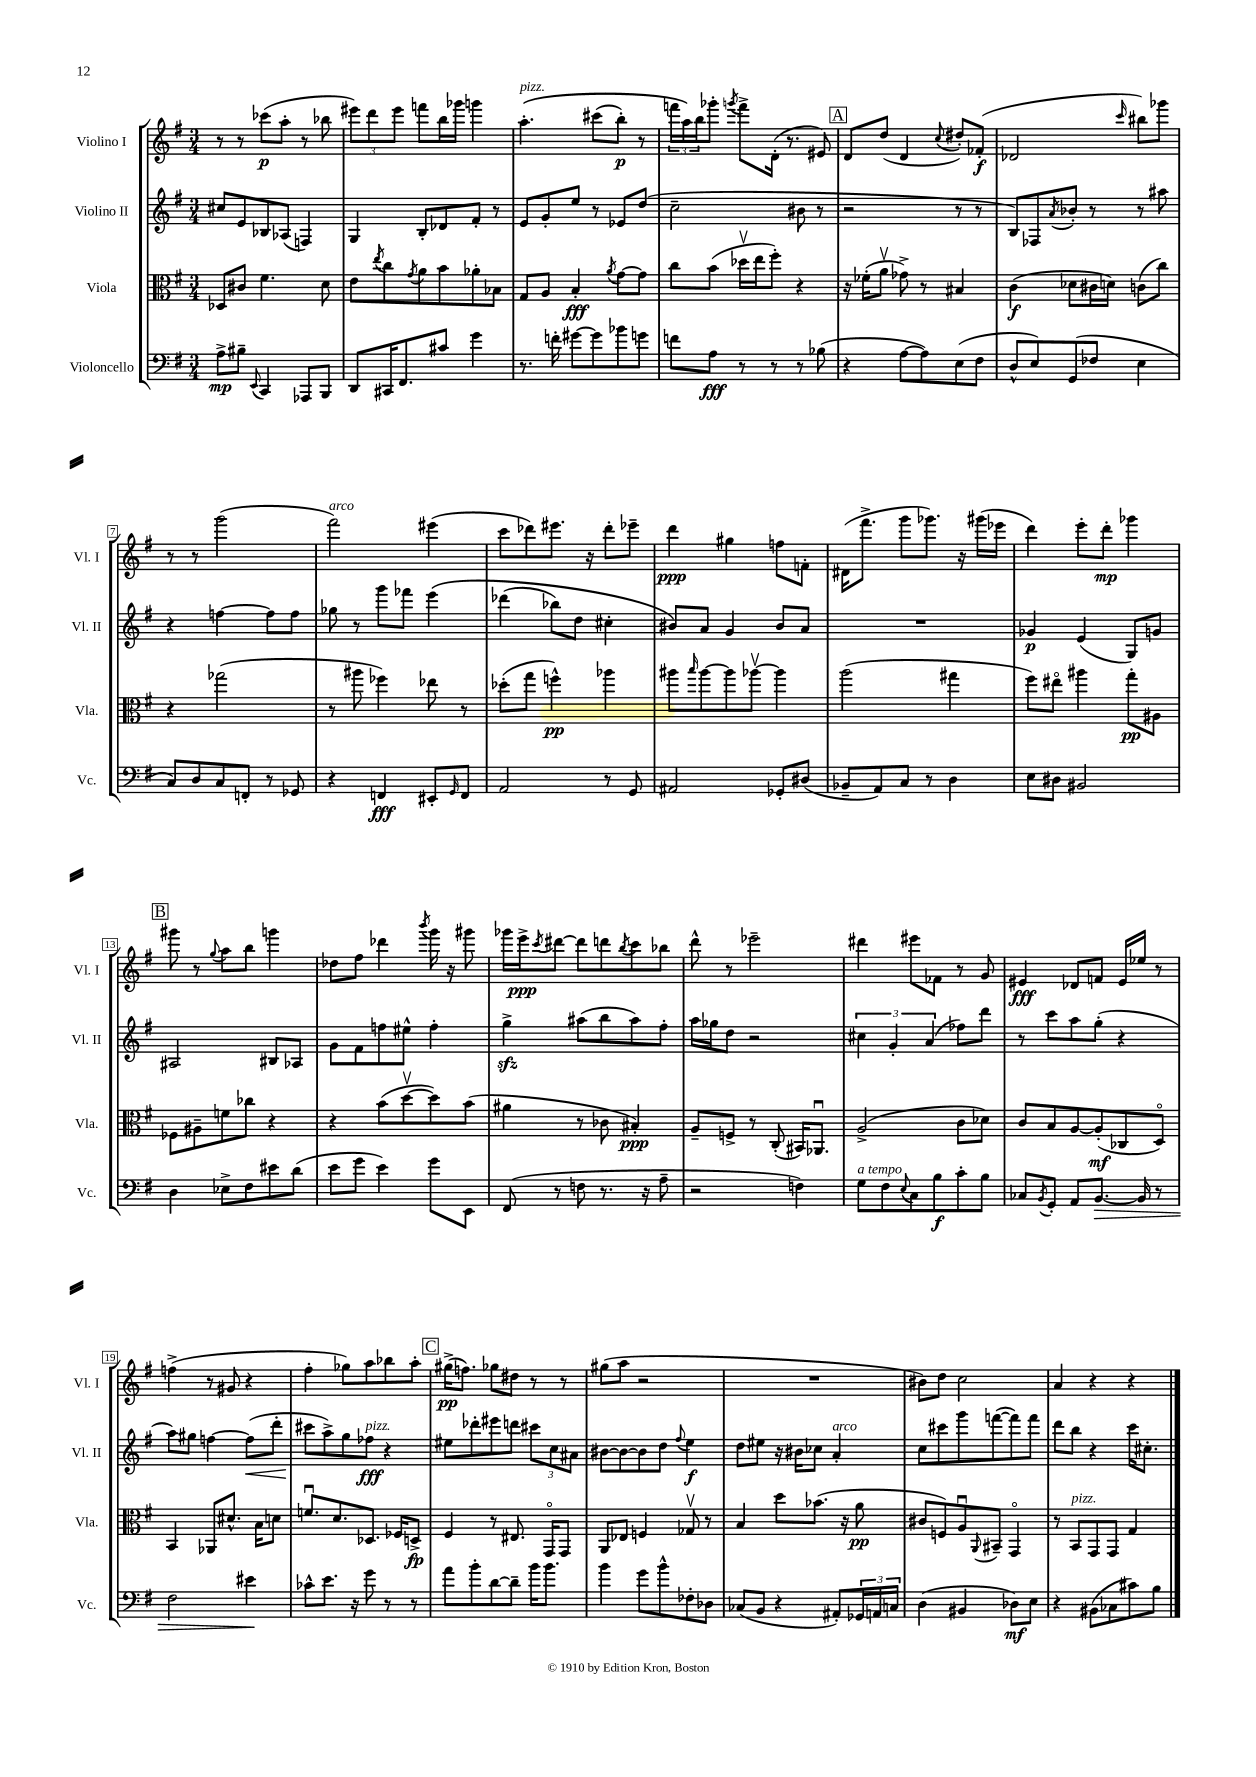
<<
\new StaffGroup <<
\new Staff = "s0" \with { instrumentName = "Violino I" shortInstrumentName = "Vl. I" } {
    \clef treble \key g \major \numericTimeSignature \time 3/4
    r8 r8 ces'''8\p( a''8-. r8 bes''8 |
    \tuplet 3/2 { eis'''8) d'''8 eis'''8 } f'''8 b''16 ges'''16 g'''4 |
    a''4.-.^\markup { \italic "pizz." }\( cis'''8( b''8-.\p) r8 |
    \tuplet 3/2 { f'''16 a''16\) b''16 } ges'''8-. \acciaccatura { g'''8 } f'''8-> d'16-.( r8. eis'8) |
    \mark \markup { \box "A" } d'8 d''8( d'4 \appoggiatura { c''8 } dis''8-.) fes'8-.\f( |
    des'2 \grace { c'''16 } bis''8) ges'''8 |
    r8 r8 g'''2( |
    fis'''2^\markup { \italic "arco" }) eis'''4( |
    c'''8 des'''8) eis'''8. r16 des'''8-. ees'''8-- |
    d'''4\ppp gis''4 f''8 f'8-. |
    dis'16( fis'''8.-> g'''8 ges'''8.) r16 gis'''16( ees'''16 |
    d'''4) e'''8-. d'''8-.\mp ges'''4 |
    \mark \markup { \box "B" } gis'''8 r8 \appoggiatura { g''8 } a''8 b''8 g'''4 |
    des''8 fis''8 des'''4 \acciaccatura { b'''8 } g'''16 r16 gis'''8 |
    ges'''16 e'''16->\ppp \acciaccatura { c'''8 } dis'''8~ dis'''8 d'''8 \acciaccatura { b''8 } c'''8 bes''8 |
    d'''8-^ r8 ees'''2-- |
    dis'''4 eis'''8 fes'8 r8 g'8 |
    eis'4\fff des'8 f'8 eis'16 ees''16 r8 |
    f''4->( r8 gis'8 r4 |
    fis''4-. ges''8) a''8 bes''8 a''8-. |
    \mark \markup { \box "C" } gis''16->\pp( f''8.) ges''8 dis''8 r8 r8 |
    gis''8( a''8 r2 |
    R2. |
    bis'8) d''8 c''2 |
    a'4 r4 r4 \bar "|." |
}
\new Staff = "s1" \with { instrumentName = "Violino II" shortInstrumentName = "Vl. II" } {
    \clef treble \key g \major \numericTimeSignature \time 3/4
    cis''8 e'8 bes8 aes8( f4) |
    g4 b8-. des'8 fis'8-. r8 |
    e'8 g'8-. e''8 r8 ees'8 d''8( |
    c''2-- bis'8 r8 |
    \mark \markup { \box "A" } r2 r8 r8 |
    b8) fes8 \acciaccatura { a'8 } bes'8-. r8 r8 ais''8 |
    r4 f''4~ f''8 f''8 |
    ges''8 r8 g'''8 fes'''8 e'''4\( |
    des'''4( bes''8) d''8 cis''4-. |
    bis'8\) a'8 g'4 bis'8 a'8 |
    R2. |
    ges'4\p e'4( g8) g'8 |
    \mark \markup { \box "B" } ais2 bis8 aes8 |
    g'8 fis'8 f''8 eis''8-^ f''4-. |
    g''4->\sfz ais''8( b''8 ais''8) fis''8-. |
    a''16 ges''16 d''8 r2 |
    \tuplet 3/2 { cis''4 g'4-. a'4( } fes''8) d'''8 |
    r8 c'''8 a''8 g''8-.( r4 |
    a''8) gis''8 f''4~ f''8\<( d'''8-. |
    cis'''8\! a''8->) g''8 fes''8\fff^\markup { \italic "pizz." } r4 |
    \mark \markup { \box "C" } eis''8 des'''8-. eis'''8 d'''8 \tuplet 3/2 { cis'''8 c''8 ais'8 } |
    bis'8~ bis'8~ bis'8 d''8 \appoggiatura { fis''8 } e''4\f |
    d''8 eis''8 r16 bis'16 ces''8 a'4-.^\markup { \italic "arco" } |
    c''8 cis'''8 g'''8 f'''8~( f'''8) f'''8 |
    d'''8 b''8 r4 c'''16 cis''8.-. \bar "|." |
}
\new Staff = "s2" \with { instrumentName = "Viola" shortInstrumentName = "Vla." } {
    \clef alto \key g \major \numericTimeSignature \time 3/4
    des8 cis'8 fis'4. d'8 |
    e'8 \acciaccatura { e''8 } c''8 \acciaccatura { g'8 } a'8 b'8 aes'8-. bes8 |
    g8 a8 b4-.\fff \acciaccatura { a'8 } g'8~ g'8 |
    c''8 b'8( des''16\upbow e''16 fis''8-.) r4 |
    \mark \markup { \box "A" } r16 fes'16-.( a'8\upbow ges'8->) r8 bis4 |
    c'4\f( des'8 cis'16 d'16) c'8( c''8) |
    r4 ges''2( |
    r8 ais''8 fes''4) ees''8 r8 |
    des''8-.( g''8 f''4-^\pp) aes''4 |
    ais''8 \grace { b''16 } ais''8~ ais''8 aes''8~\upbow aes''4 |
    a''2( gis''4 |
    fis''8) eis''8\flageolet ais''4 g''8-.\pp ais8 |
    \mark \markup { \box "B" } fes8 ais8-- f'8 ces''8 r4 |
    r4 b'8( d''8~\upbow d''8) b'8( |
    ais'4 r8 ces'8 bis4-.\ppp) |
    a8-- f8-> r8 c8-.( bis,16) aes,8.\downbow |
    a2->( c'8 des'8) |
    c'8 b8 a8~ a8-.\mf( ces8 d8\flageolet) |
    b,4 aes,8 dis'8.-^ b16 d'8 |
    f'8.\downbow d'8. des8. fes16 d8->\fp |
    \mark \markup { \box "C" } fis4 r8 eis8. g,16\flageolet g,8 |
    a,8 ees8 f4 ges8\upbow r8 |
    b4 d''8 bes'8.( r16 a'8\pp |
    cis'8 f8) a8\downbow \appoggiatura { a,8 } bis,8-- g,4\flageolet |
    r8 b,8^\markup { \italic "pizz." } g,8 g,8 g4 \bar "|." |
}
\new Staff = "s3" \with { instrumentName = "Violoncello" shortInstrumentName = "Vc." } {
    \clef bass \key g \major \numericTimeSignature \time 3/4
    a8->\mp bis8-- \appoggiatura { e,8 } c,4 aes,,8 b,,8 |
    d,8 cis,16 fis,8. cis'8 g'4 |
    r8. f'16-. gis'8~ gis'8 bes'8 g'8 |
    f'8 a8\fff r8 r8 r8 bes8( |
    \mark \markup { \box "A" } r4 a8~ a8) e8( fis8 |
    d8-^ e8) g,8( fes8 e4 |
    c8) d8 c8 f,8-. r8 ges,8 |
    r4 f,4\fff eis,8-. \grace { g,16 } f,8 |
    a,2 r8 g,8 |
    ais,2 ges,8-. dis8( |
    bes,8-- a,8) c8 r8 d4 |
    e8 dis8 bis,2 |
    \mark \markup { \box "B" } d4 ees8-> fis8 eis'8 d'8( |
    e'8 g'8 e'4) g'8 e,8 |
    fis,8( r8 f8 r8. r16 a8-- |
    r2 f4) |
    g8^\markup { \italic "a tempo" } fis8 \appoggiatura { e8 } c8 b8\f c'8-. b8 |
    ces8 \acciaccatura { b,8 } g,8-. a,8 b,8.~\> b,16 r8 |
    fis2 eis'4\! |
    ces'8-^ e'8. r16 g'8 r8 r8 |
    \mark \markup { \box "C" } a'8 b'8-. d'8~ d'8-- b'16 b'8. |
    b'4 g'8 b'8-^ fes8-. des8 |
    ces8( b,8 r4 ais,8-.) \tuplet 3/2 { ges,16 a,16 c16 } |
    d4( bis,4 des8\mf) e8 |
    r4 bis,8( ces8 cis'8) b8 \bar "|." |
}
>>
>>
\layout { \context { \Score \override BarNumber.stencil = #(make-stencil-boxer 0.1 0.3 ly:text-interface::print) } }
